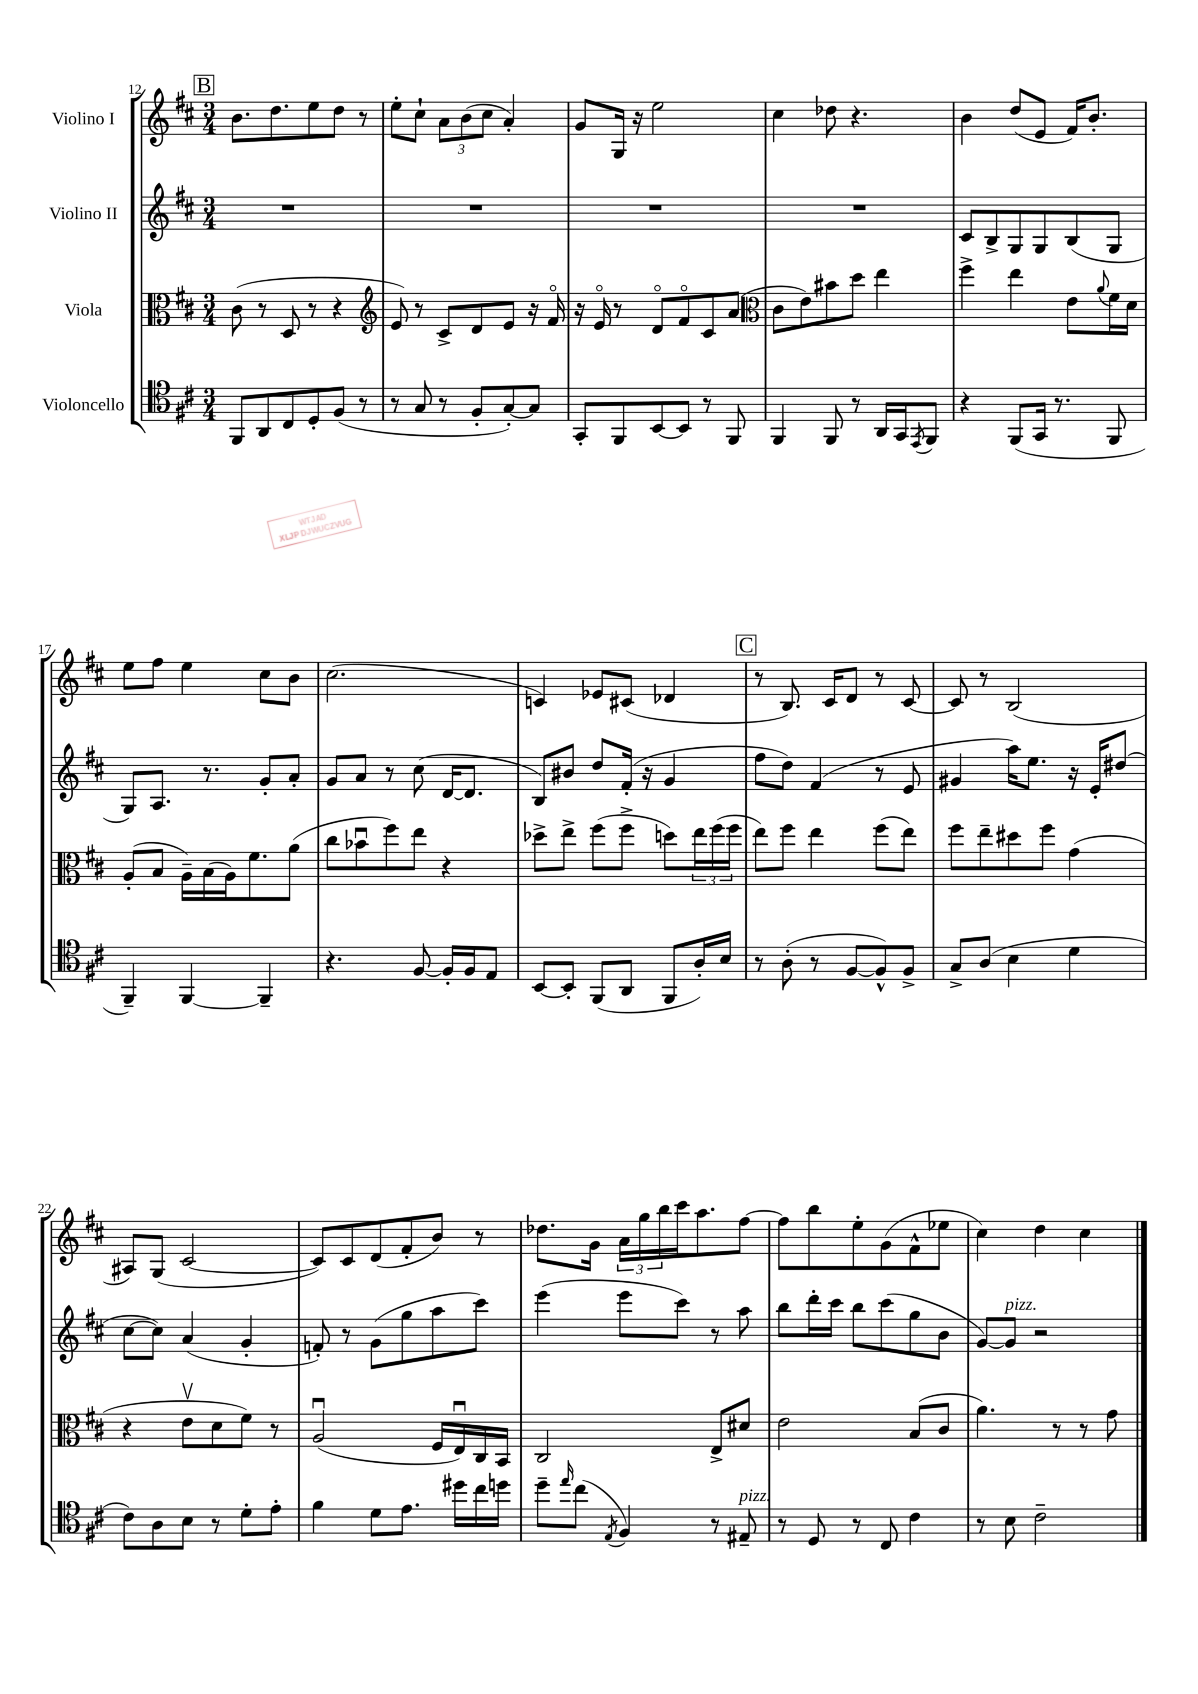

**kern	**kern	**kern	**kern
*staff4	*staff3	*staff2	*staff1
*clefC4	*clefC3	*clefG2	*clefG2
*k[f#c#]	*k[f#c#]	*k[f#c#]	*k[f#c#]
*M3/4	*M3/4	*M3/4	*M3/4
8FF#	(8c#	2.r	8.b
8AA	8r	.	.
.	.	.	8.dd
8C#	8D	.	.
8D'	8r	.	8ee
(8F#	4r	.	8dd
8r	.	.	8r
=	=	=	=
*	*clefG2	*	*
8r	8e)	2.r	8ee'
8G	8r	.	8cc#`
8r	8c#^	.	12a
.	.	.	(12b
8F#'	8d	.	.
.	.	.	12cc#
[8G')	8e	.	4a')
8G]	16r	.	.
.	16f#o	.	.
=	=	=	=
8GG'	16r	2.r	8g
.	16eo	.	.
8FF#	8r	.	16G
.	.	.	16r
[8BB	8do	.	2ee
8BB]	8f#o	.	.
8r	8c#	.	.
8FF#	(8a	.	.
=	=	=	=
*	*clefC3	*	*
4FF#	8c#	2.r	4cc#
.	8e)	.	.
8FF#	8b#	.	8dd-
8r	8dd	.	4.r
16AA	4ee	.	.
16GG	.	.	.
8qEE	.	.	.
8FF#	.	.	.
=	=	=	=
4r	4ff#^	8c#	4b
.	.	8B^	.
(8FF#	4ee	8G	(8dd
16GG	.	8G	8e
8.r	.	.	.
.	8e	(8B	16f#)
.	.	.	8.b'
.	8qqa	.	.
8FF#	16f#	8G	.
.	16d	.	.
=	=	=	=
4FF#~)	(8A'	8G)	8ee
.	8B	8.A	8ff#
[4FF#	16A~)	.	4ee
.	(16B	8.r	.
.	16A)	.	.
.	8.f#	.	.
4FF#~]	.	8g'	8cc#
.	(8a	8a'	8b
=	=	=	=
4.r	8cc#	8g	(2.cc#
.	8b-u	8a	.
.	8ff#)	8r	.
[8F#	8ee	(8cc#	.
16F#']	4r	[16d	.
16F#	.	8.d]	.
8E	.	.	.
=	=	=	=
[8BB	8dd-^	8B)	4c)
8BB']	8ee^	8b#	.
(8FF#	(8ff#	8dd	8e-
8AA	8ff#^	(16f#'	(8c#
.	.	16r	.
8FF#	8dd)	4g	4d-
16A')	24ee	.	.
.	(24ff#	.	.
16B	.	.	.
.	24ff#	.	.
=	=	=	=
8r	8ee)	8ff#	8r
(8A'	8ff#	8dd)	8.B)
8r	4ee	(4f#	.
.	.	.	16c#
[8F#	.	.	8d
8F#^^])	(8ff#	8r	8r
8F#^	8ee)	8e	[8c#
=	=	=	=
8G^	8ff#	4g#	8c#]
(8A	8ee~	.	8r
4B	8dd#	16aa)	(2B
.	.	8.ee	.
.	8ff#	.	.
4d	(4g	16r	.
.	.	16e'	.
.	.	(8dd#	.
=	=	=	=
8c#)	4r	[8cc#	8A#)
8A	.	8cc#])	(8G
8B	8ev	(4a	[2c#
8r	8d	.	.
8d'	8f#)	4g'	.
8e'	8r	.	.
=	=	=	=
4f#	(2Au	8f')	8c#])
.	.	8r	8c#
8d	.	(8g	(8d
8.e	.	8gg	8f#'
.	16F#	8aa	8b)
16dd#	16Eu)	.	.
16cc#	16C#	8ccc#)	8r
16dd	16BB	.	.
=	=	=	=
8dd~	2C#	(4eee	8.dd-
16qqee	.	.	.
(8cc#	.	.	.
.	.	.	16g
8qE	.	.	.
4F#)	.	8eee	24a
.	.	.	24gg
.	.	.	24bb
.	.	8ccc#)	16ccc#
.	.	.	8.aa
8r	8E^	8r	.
8E#~	8d#	8aa	[8ff#
=	=	=	=
8r	2e	8bb	8ff#]
8D	.	16ddd'	8bb
.	.	16ccc#	.
8r	.	8bb	8ee'
8C#	.	(8ccc#	(8g
4c#	(8B	8gg	8f#^^
.	8c#	8b	8ee-
=	=	=	=
8r	4.a)	[8g)	4cc#)
8B	.	8g]	.
2c#~	.	2r	4dd
.	8r	.	.
.	8r	.	4cc#
.	8g	.	.
==	==	==	==
*-	*-	*-	*-
